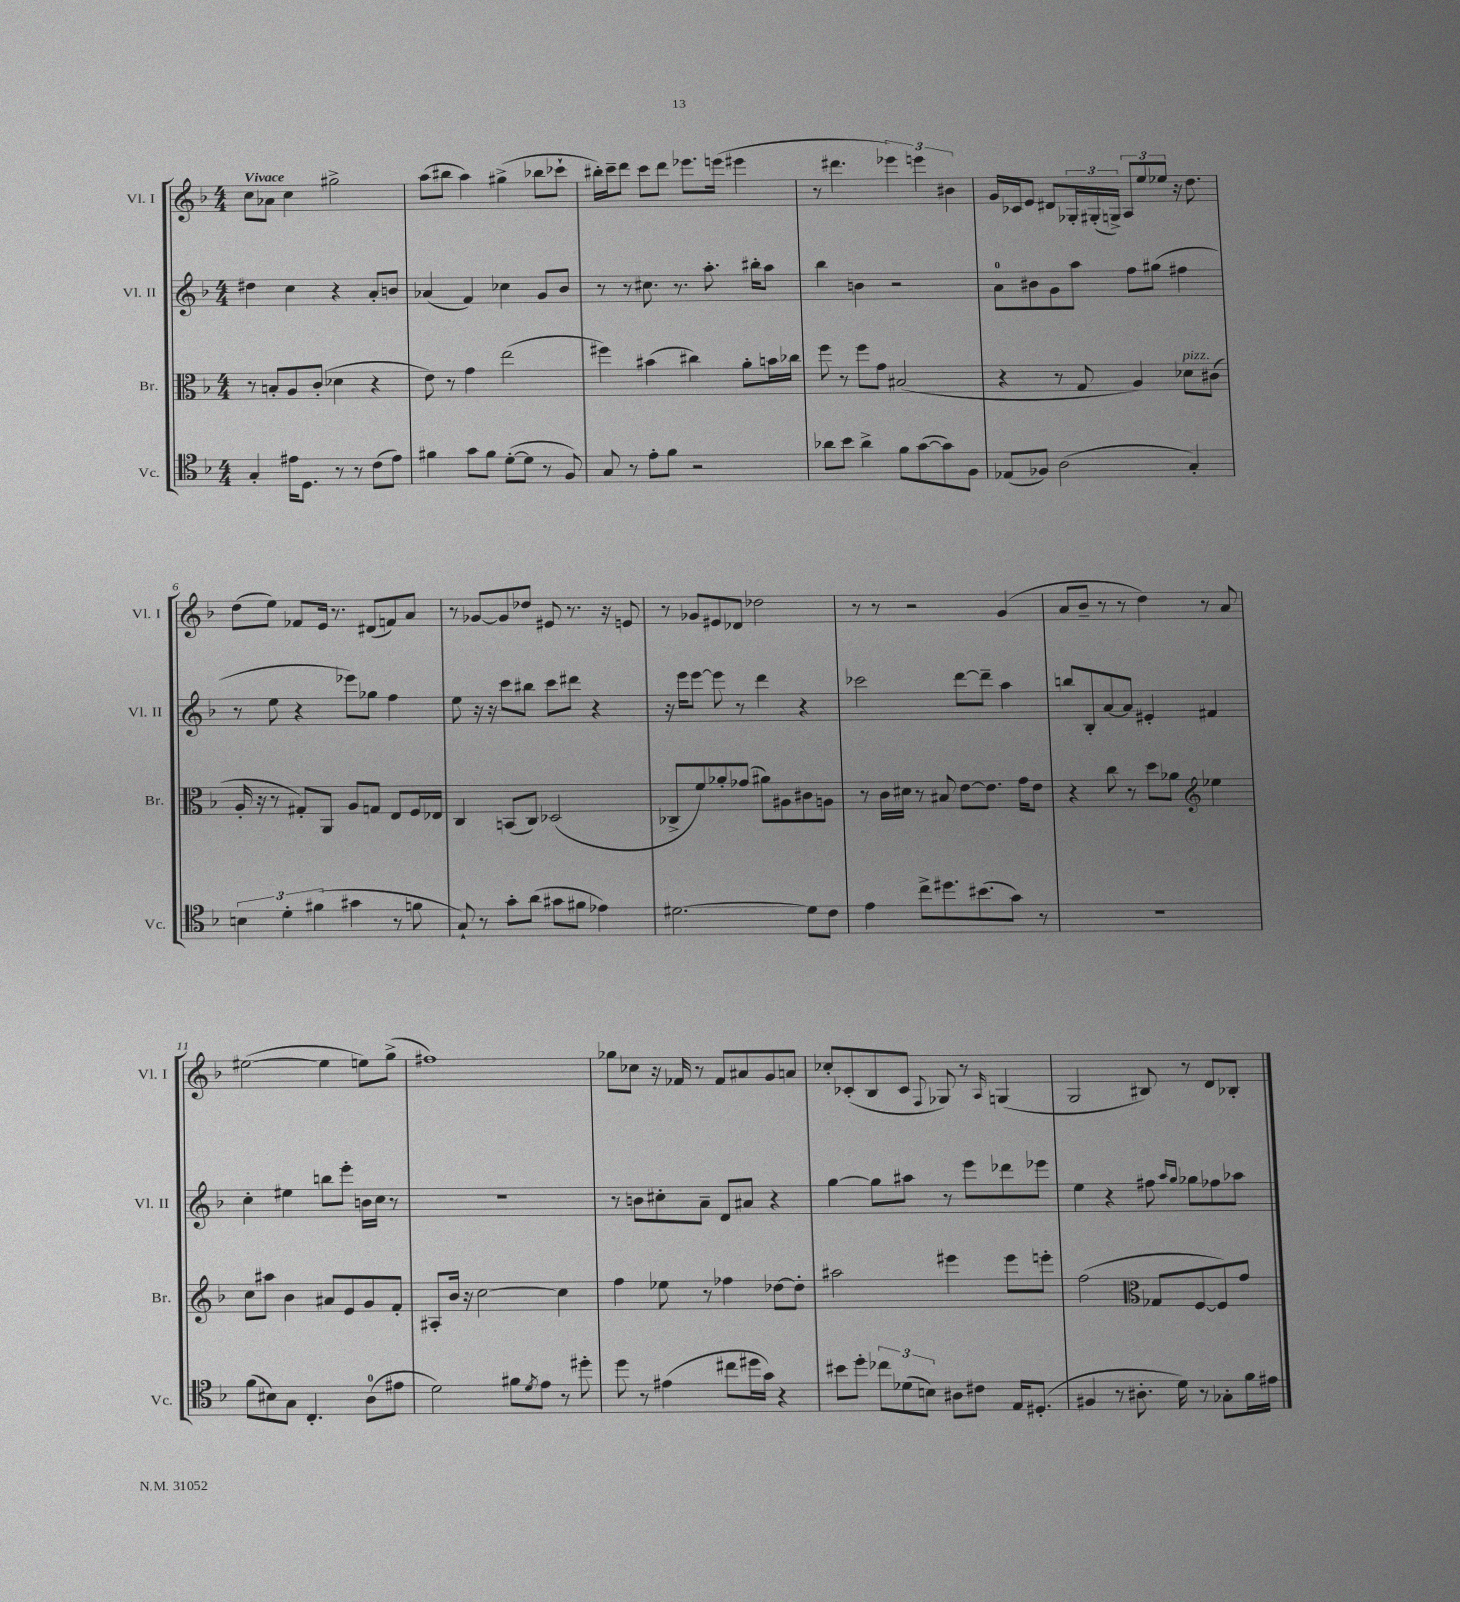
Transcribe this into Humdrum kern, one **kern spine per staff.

**kern	**kern	**kern	**kern
*staff4	*staff3	*staff2	*staff1
*clefC4	*clefC3	*clefG2	*clefG2
*k[b-]	*k[b-]	*k[b-]	*k[b-]
*M4/4	*M4/4	*M4/4	*M4/4
4G'	8r	4dd#	8cc
.	8B'	.	8a-
16e#	8A	4cc	4cc
8.D	.	.	.
.	(8c'	.	.
8r	4d-	4r	2gg#^
8r	.	.	.
(8c	4r	8a'	.
8e#)	.	8b	.
=	=	=	=
4f#	8e)	(4a-	(8aa
.	8r	.	8bb#
8g	4g	4f)	4aa)
8f#	.	.	.
([8d'	(2ee	4cc-	(4gg#^
8d]	.	.	.
8r	.	8g	8bb-
8F)	.	8b-	8ccc-`
=	=	=	=
8G	4ff#)	8r	16bb#')
.	.	.	16ccc~
8r	.	8r	8ddd
8e'	(4b#	8.cc#	8ccc
8f	.	.	8ddd
.	.	8.r	.
2r	4cc#)	.	8.eee-
.	.	8.aa'	.
.	.	.	(16eee
.	8a'	.	4eee#
.	.	16bb#'	.
.	16b	8aa	.
.	16cc-	.	.
=	=	=	=
8a-	8ff	4bb-	8r
8b-	8r	.	4.ddd#
4a-^	8ff	4b	.
.	8g	.	.
8f	(2B#	2r	6eee-)
([8g	.	.	.
.	.	.	6eee
8g])	.	.	.
.	.	.	6b#
8F	.	.	.
=	=	=	=
(8E-	4r	8a	16g
.	.	.	16c-
8F-)	.	8b#	8e
(2A	8r	8g	8d#
.	8G	8aa	24G-'
.	.	.	(24G#'
.	.	.	24G^)
.	4A)	8ff	12A
.	.	.	12ee
.	.	(8gg#	.
.	.	.	12ee-
4G')	8d-	4ff#	16r
.	.	.	8.dd
.	(8c#	.	.
=	=	=	=
6B	16A'	8r	(8dd
.	16r	.	.
.	8r	8ee	8ee)
6d'	.	.	.
.	8G#')	4r	8f-
(6f#	.	.	.
.	8AA	.	16e
.	.	.	8.r
4g#	8A	8eee-)	.
.	8G	8gg-	(8d#
8r	8E	4ff	8f)
8f	16F	.	8a
.	16E-	.	.
=	=	=	=
8G`)	4C	8ee	8r
8r	.	16r	[8g-
.	.	16r	.
8g'	(8BB	8ccc	8g-]
(8a	8C)	8bb#	8dd-
8g#	(2D-	8ccc	8e#
8f#	.	8ddd#	8.r
4e-)	.	4r	.
.	.	.	16r
.	.	.	8e
=	=	=	=
[2.d#	8C-^	16r	8r
.	.	16eee	.
.	8f)	[8eee	8g-
.	8a-'	8eee]	8e#
.	(8g-	8r	8d-
.	8a#)	4ddd	2dd-
.	8A#	.	.
8d#]	8c#	4r	.
8c	8A	.	.
=	=	=	=
4e	8r	2ccc-	8r
.	16c	.	8r
.	16d#	.	.
8cc^	8r	.	2r
8.dd#	8B#	.	.
.	[8e	[8ddd	.
(8.b#	.	.	.
.	8.e]	8ddd~]	.
8g)	.	4aa	(4g
.	16g	.	.
8r	8e	.	.
=	=	=	=
1r	4r	8bb	8a
.	.	8B-'	8b-~
.	8cc	[8a	8r
.	8r	8a]	8r
.	8dd	4e#'	4dd)
.	8a-	.	.
*	*clefG2	*	*
.	4ee-	4f#	8r
.	.	.	8a
=	=	=	=
(8f	8cc	4cc'	([2ee#
8B#)	8aa#	.	.
8G	4b-	4ee#	.
4.C'	.	.	.
.	8a#	8bb	4ee#]
.	8e	8eee'	.
(8A	8g	16b	8ee)
.	.	16cc	.
8e#	8f'	8r	(8gg^
=	=	=	=
2d)	8A#'	1r	1ff#)
.	16b-	.	.
.	16r	.	.
.	[2cc	.	.
8f#	.	.	.
8qd	.	.	.
8e	.	.	.
8r	4cc]	.	.
8dd#'	.	.	.
=	=	=	=
8dd	4ff	8r	8gg-
8r	.	8b	8cc-
(4e#	8ee-	8cc#'	16r
.	.	.	16f-
.	8r	8a~	8r
8cc#	4ff-	8d	8f-
16dd#	.	8a#	8a#
16g)	.	.	.
4r	[8dd-	4r	8g
.	8dd-']	.	8a
=	=	=	=
8b#	2aa#	[4gg	8cc-'
8dd'	.	.	(8c-'
12cc-	.	8gg]	8B-
(12d-	.	.	.
.	.	8aa#	8c-
12B)	.	.	.
.	.	.	8qqF
8A#	4eee#	8r	8G-)
8c#	.	8eee	8r
.	.	.	16qqA
16E	8eee#	8ddd-	(4G
(8.D#'	.	.	.
.	8eee'	8eee-	.
=	=	=	=
4F#	(2ff	4ee	2G
8r	.	4r	.
8.A#'	.	.	.
*	*clefC3	*	*
.	8G-	8ff#	8B#)
16d)	.	.	.
.	.	16qqaa	.
.	.	16qqgg	.
8r	[8F	8gg-	8r
8G-'	8F])	8ff-	8d
16f	8g	8aa-	8B-'
16e#	.	.	.
==	==	==	==
*-	*-	*-	*-
